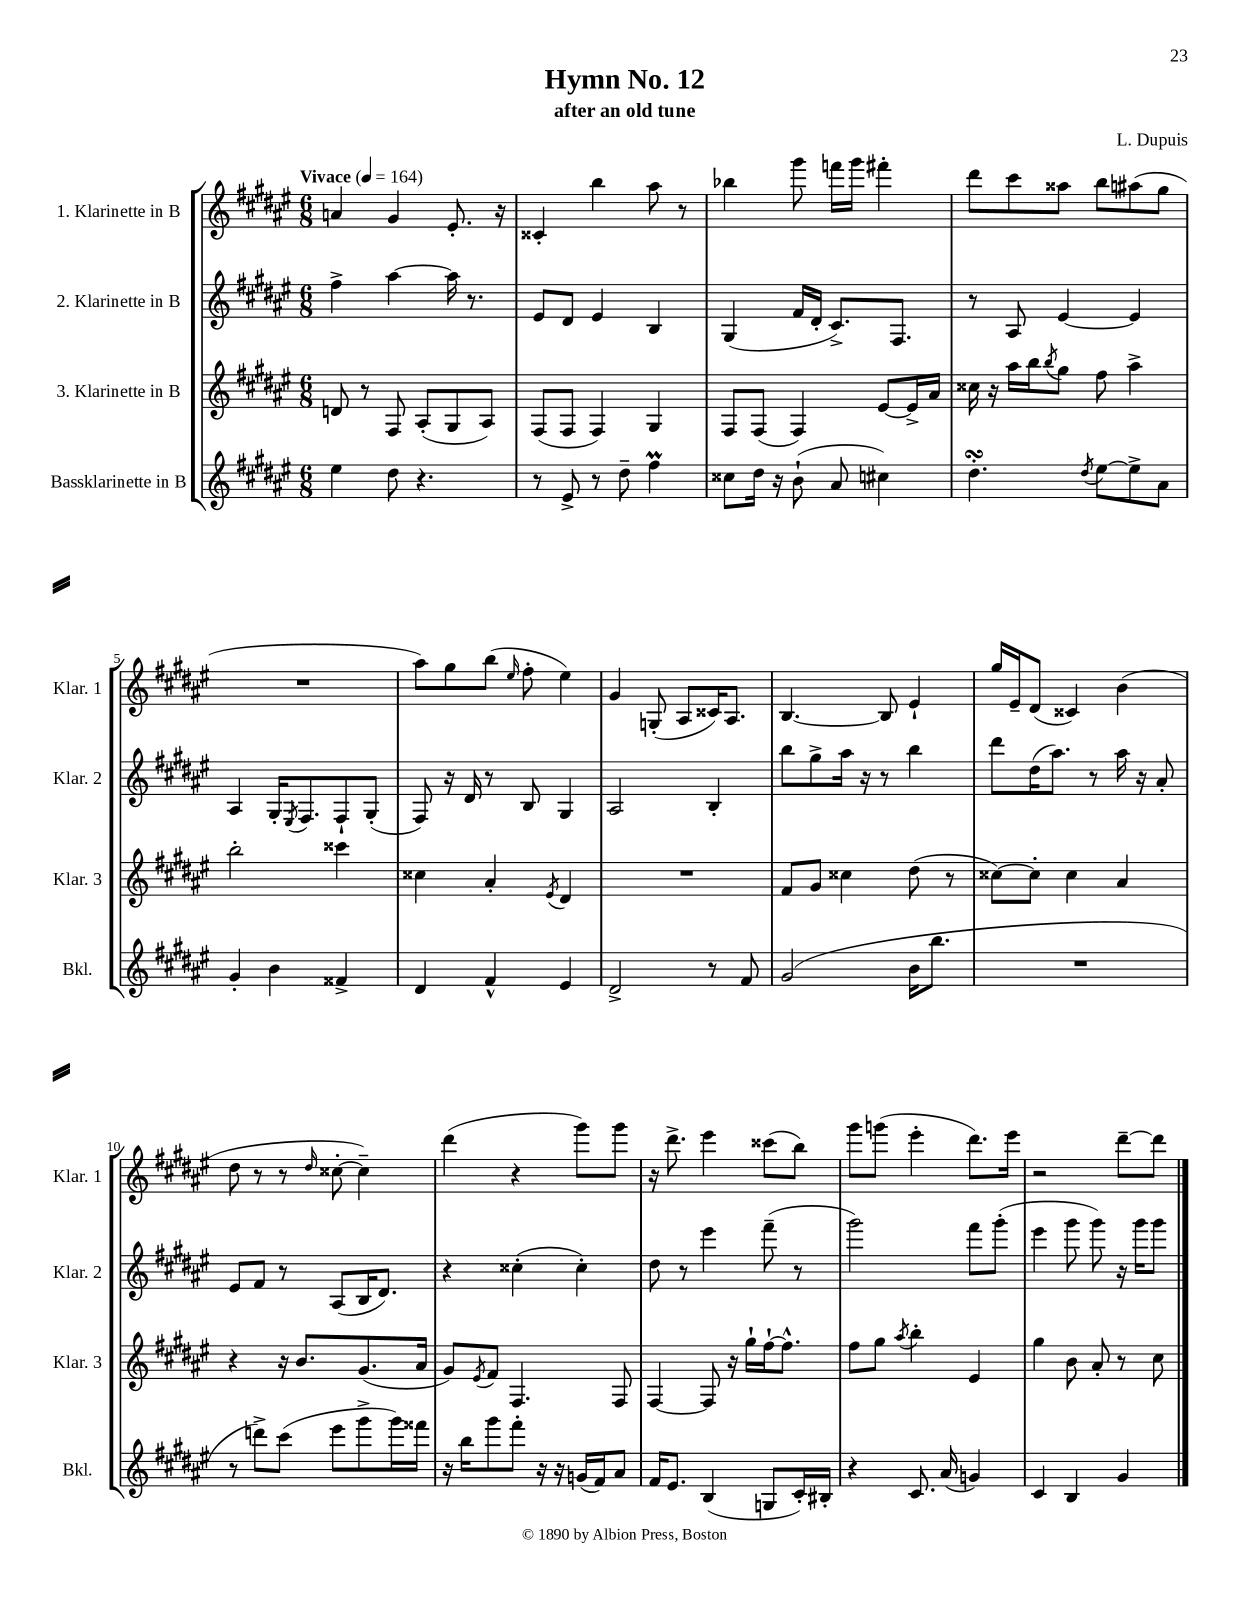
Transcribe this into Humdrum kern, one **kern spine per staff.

**kern	**kern	**kern	**kern
*part4	*part3	*part2	*part1
*staff4	*staff3	*staff2	*staff1
*I"Bassklarinette in B	*I"3. Klarinette in B	*I"2. Klarinette in B	*I"1. Klarinette in B
*I'Bkl.	*I'Klar. 3	*I'Klar. 2	*I'Klar. 1
*clefG2	*clefG2	*clefG2	*clefG2
*k[f#c#g#d#a#e#]	*k[f#c#g#d#a#e#]	*k[f#c#g#d#a#e#]	*k[f#c#g#d#a#e#]
*M6/8	*M6/8	*M6/8	*M6/8
*MM164	*MM164	*MM164	*MM164
=1	=1	=1	=1
!	!	!	!LO:TX:a:B:t=Vivace
4ee#\	8dn/	4ff#^\	4an/
.	8r	.	.
8dd#\	8F#/	[4aa#\	4g#/
4.r	(8A#'/L	.	.
.	8G#/	16aa#\]	8.e#'/
.	.	8.r	.
.	8A#/J)	.	.
.	.	.	16r
=2	=2	=2	=2
8r	(8F#/L	8e#/L	4c##X'/
8e#^/	8F#/J	8d#/J	.
8r	4F#/)	4e#/	4bb\
8dd#~\	.	.	.
4ff#M\	4G#/	4B/	8aa#\
.	.	.	8r
=3	=3	=3	=3
8cc##X\L	8F#/L	(4G#/	4bb-X\
16dd#\Jk	(8F#/J	.	.
16r	.	.	.
(8b`\	4F#/)	16f#/LL	8ggg#\
.	.	16d#'/JJ	.
8a#/	.	8.c#^/L)	16fffn\LL
.	.	.	16ggg#\JJ
4cc#X\)	[8e#/L	.	4fff#X'\
.	.	8.F#/J	.
.	16e#^/L]	.	.
.	16a#/JJ	.	.
=4	=4	=4	=4
4.dd#sSSS'\	16cc##X\	8r	8ddd#\L
.	16r	.	.
.	16aa#\LL	8A#/	8ccc#\
.	16bb\J	.	.
.	8qbb/	.	.
.	8gg#\J	[4e#/	8aa##X\J
8qdd#/	.	.	.
[8ee#\L	8ff#\	.	8bb\L
8ee#^\]	4aa#^\	4e#/]	(8aa#X\
8a#\J	.	.	8gg#\J
!!LO:LB:g=z
=5	=5	=5	=5
4g#'/	2bb'\	4A#/	2.r
4b\	.	16G#'/KL	.
.	.	8qE#/	.
.	.	8.F#/	.
4f##X^/	4ccc##X\	8F#`/	.
.	.	(8G#'/J	.
=6	=6	=6	=6
4d#/	4cc##X\	8F#/)	8aa#\L)
.	.	16r	8gg#\
.	.	16d#/	.
4f#^^/	4a#'/	8r	(8bb\J
.	.	.	16qqee#/
.	.	8B/	8ff#'\
.	8qe#/	.	.
4e#/	4d#/	4G#/	4ee#\)
=7	=7	=7	=7
2d#^/	2.r	2A#/	4g#/
.	.	.	(8Gn'/
.	.	.	8A#/L
8r	.	4B'/	16c##X/K)
.	.	.	8.A#/J
8f#/	.	.	.
=8	=8	=8	=8
(2g#/	8f#/L	8bb\L	[4.B/
.	8g#/J	8gg#^\	.
.	4cc##X\	16aa#\Jk	.
.	.	16r	.
.	.	8r	8B/]
16b\KL	(8dd#\	4bb\	4e#`/
8.bb\J	.	.	.
.	8r	.	.
=9	=9	=9	=9
2.r	[8cc##X\L)	8ddd#\L	16gg#/LL
.	.	.	16e#~/J
.	8cc##'\J]	(16dd#\K	(8d#/J
.	.	8.aa#\J)	.
.	4cc##\	.	4c##X/)
.	.	8r	.
.	4a#/	16aa#\	(4b\
.	.	16r	.
.	.	8a#'/	.
!!LO:LB:g=z
=10	=10	=10	=10
8r	4r	8e#/L	8dd#\
8dddn^\L)	.	8f#/J	8r
(8ccc#\J	16r	8r	8r
.	8.b/L	.	.
.	.	.	16qqdd#/
8eee#\L	.	(8A#/L	[8cc##X'\
8ggg#^\	(8.g#/	16B/K	4cc##~\])
.	.	8.d#/J)	.
16ggg#\L)	.	.	.
16fff##X\JJ	16a#/Jk	.	.
=11	=11	=11	=11
16r	8g#/L)	4r	(4ddd#\
16bb\KL	.	.	.
.	8qe#/	.	.
8ggg#\	8f#/J	.	.
8fff#'\J	4.F#/	(4cc##X'\	4r
16r	.	.	.
16r	.	.	.
(16gn/LL	.	4cc##'\)	8ggg#\L)
16f#/J)	.	.	.
8a#/J	8F#/	.	8ggg#\J
=12	=12	=12	=12
16f#/KL	[4F#/	8dd#\	16r
8.e#/J	.	.	8.ddd#^\
.	.	8r	.
(4B/	8F#/]	4eee#\	4eee#\
.	16r	.	.
.	16gg#`\LL	.	.
8Gn/L	[16ff#`\J	(8fff#~\	(8ccc##X\L
.	8.ff#^^\J]	.	.
16c#'/L)	.	8r	8bb\J)
16B#X'/JJ	.	.	.
=13	=13	=13	=13
4r	8ff#\L	2ggg#\)	8ggg#\L
.	8gg#\J	.	(8gggn\J
.	8qaa#/	.	.
8.c#/	4bb'\	.	4eee#'\
(16a#/	.	.	.
4gn/)	4e#/	8fff#\L	8.ddd#\L)
.	.	(8ggg#'\J	.
.	.	.	16eee#\Jk
=14	=14	=14	=14
4c#/	4gg#\	4eee#\	2r
4B/	8b\	8ggg#\	.
.	8a#'/	8ggg#\)	.
4g#/	8r	16r	[8ddd#~\L
.	.	16ggg#\KL	.
.	8cc#\	8ggg#\J	8ddd#\J]
==	==	==	==
*-	*-	*-	*-
